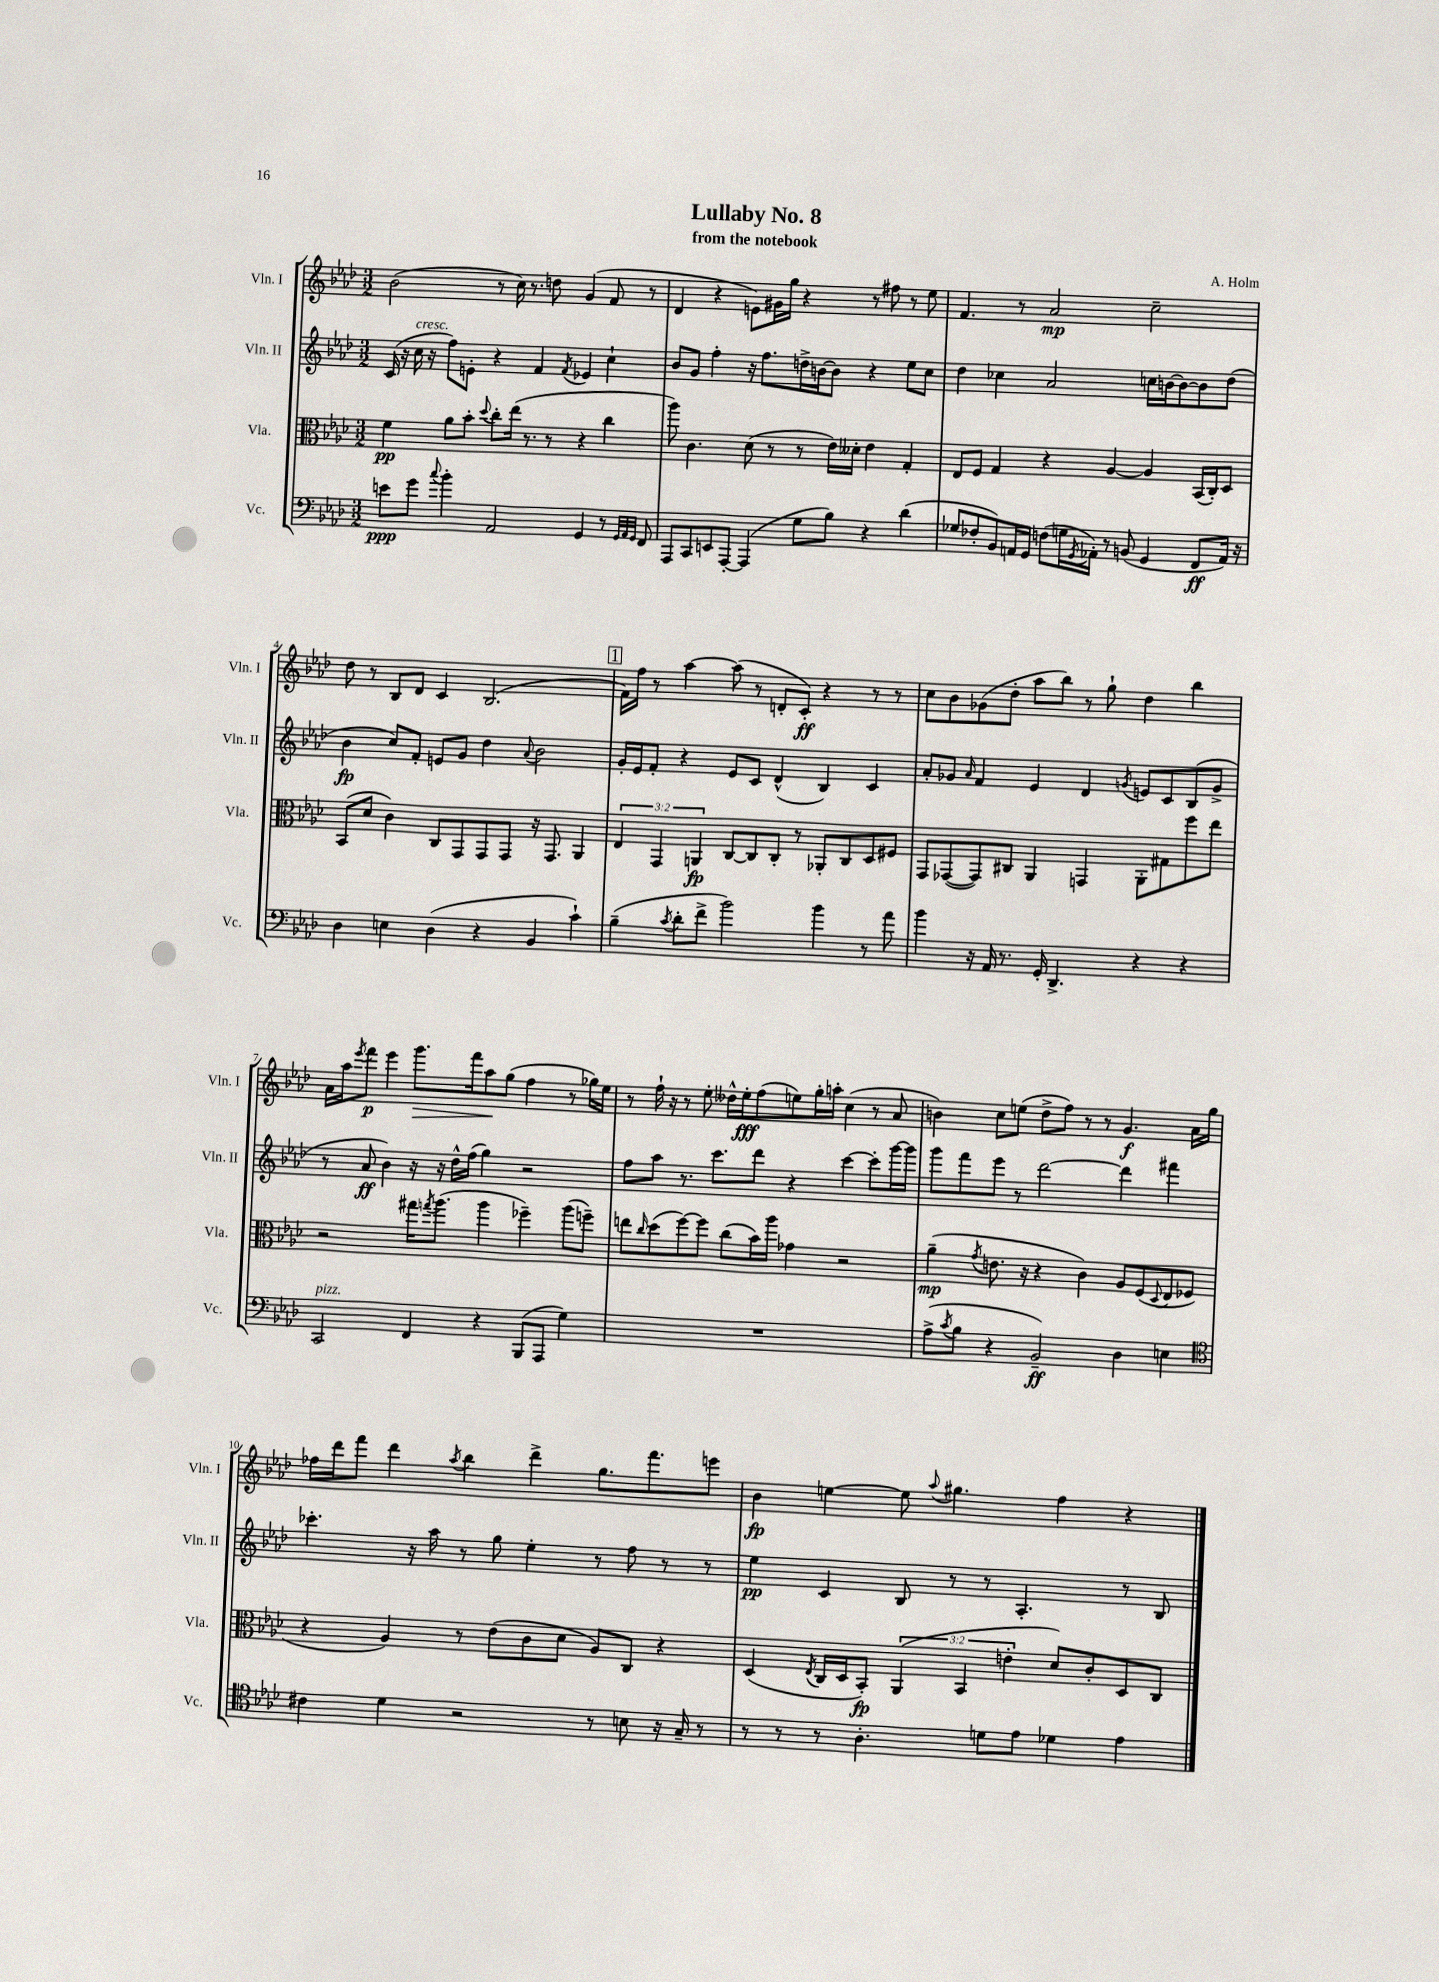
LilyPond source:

\header { title = "Lullaby No. 8" composer = "A. Holm" subtitle = "from the notebook" }
<<
\new StaffGroup <<
\new Staff = "s0" \with { instrumentName = "Vln. I" shortInstrumentName = "Vln. I" } {
    \clef treble \key aes \major \numericTimeSignature \time 3/2
    bes'2( r8 c''16) r8. d''8 g'4( f'8 r8 |
    des'4 r4 e'8) gis'16 g''16 r4 r8 fis''8 r8 ees''8 |
    f'4. r8 aes'2\mp c''2-- |
    des''8 r8 bes8 des'8 c'4 bes2.( |
    \mark \markup { \box "1" } f'16) f''16 r8 aes''4~ aes''8( r8 d'8-. c'8-.\ff) r4 r8 r8 |
    c''8 bes'8 ges'8( des''8-. aes''8 bes''8) r8 g''8-! des''4 bes''4 |
    aes'16 aes''16 \acciaccatura { ees'''8 } f'''8\p ees'''4 g'''8.\> f'''16 aes''8\! g''8( f''4 r8 ges''16) ees''16 |
    r8 f''16-! r16 r8 ees''8-. deses''16-^ ees''16-.\fff f''8( e''8) g''16-. a''16-. c''4( r8 aes'8 |
    b'4) c''8 e''8( des''8-> f''8) r8 r8 g'4.\f aes'16 g''16 |
    fes''16 des'''16 f'''8 des'''4 \acciaccatura { aes''8 } bes''4 des'''4-> g''8. f'''8. e'''8 |
    bes'4\fp e''4~ e''8 \appoggiatura { aes''8 } gis''4. f''4 r4 \bar "|." |
}
\new Staff = "s1" \with { instrumentName = "Vln. II" shortInstrumentName = "Vln. II" } {
    \clef treble \key aes \major \numericTimeSignature \time 3/2
    c'16( r16 c''16^\markup { \italic "cresc." } r16 f''8) e'8-. r4 f'4 \acciaccatura { f'8 } ees'4 c''4-! |
    bes'8 g'8 f''4-. r16 f''8. d''16-> b'16~ b'8 r4 ees''8 c''8 |
    des''4 ces''4 aes'2 c''16 b'16~ b'8~ b'8 des''8( |
    bes'4\fp c''8) f'8-. e'8 g'8 des''4 \appoggiatura { aes'8 } bes'2 |
    \mark \markup { \box "1" } g'16-. ees'16 f'8-. r4 ees'8 c'8 des'4-^( bes4) c'4 |
    aes'8-. ges'8 \grace { aes'16 } f'4 ees'4 des'4 \acciaccatura { g'8 } e'8 c'8 bes8( g'8-> |
    r8 aes'8\ff bes'4) r16 r16 des''16-^ f''16( g''4) r2 |
    f''8 aes''8 r8. c'''8. des'''8 r4 c'''4~ c'''8-. g'''16~ g'''16 |
    g'''8 f'''8 ees'''8 r8 des'''2~ des'''4 fis'''4 |
    ces'''4.-. r16 aes''16 r8 g''8 ees''4-. r8 f''8 r8 r8 |
    ees''4\pp c'4 bes8 r8 r8 aes4.-. r8 bes8 \bar "|." |
}
\new Staff = "s2" \with { instrumentName = "Vla." shortInstrumentName = "Vla." } {
    \clef alto \key aes \major \numericTimeSignature \time 3/2 \override Staff.TupletNumber.text = #tuplet-number::calc-fraction-text
    f'4\pp aes'8 bes'8-. \appoggiatura { des''8 } c''8-. ees''16( r8. r8 r4 c''4 |
    aes''8) c'4. des'8( r8 r8 ees'16) deses'16-. ees'4 g4-. |
    ees8 f8 g4 r4 aes4~ aes4 bes,16( c16-.) des8 |
    bes,8( des'8 c'4) c8 g,8 g,8 g,8 r16 g,8. aes,4 |
    \mark \markup { \box "1" } \tuplet 3/2 { ees4 g,4 a,4\fp } c8~ c8 c8-. r8 aes,8-. c8 des8 fis8 |
    g,8 ges,8~( ges,8) cis8 aes,4 g,4 aes,8-. gis8 f''8 ees''8 |
    r2 gis''16 \acciaccatura { g''8 } aes''8.( aes''4 fes''4--) aes''8( f''8--) |
    e''8 \grace { c''16 } des''8( f''8~) f''8 c''8( bes'16) aes''16 ges'4 r2 |
    aes'4--\mp( \acciaccatura { g'8 } e'8. r16 r4 c'4) aes8 f8( \appoggiatura { des8 } ees8 fes8 |
    r4 aes4) r8 ees'8( c'8 des'8 aes8) c8 r4 |
    des4( \acciaccatura { ees8 } c16 des16 bes,8-.\fp) \tuplet 3/2 { aes,4( bes,4 e'4-. } des'8) c'8-. des8 c8 \bar "|." |
}
\new Staff = "s3" \with { instrumentName = "Vc." shortInstrumentName = "Vc." } {
    \clef bass \key aes \major \numericTimeSignature \time 3/2
    e'8\ppp g'8 \appoggiatura { c''8 } bes'4-. aes,2 g,4 r8 \grace { g,32 aes,32 g,32 } f,8 |
    aes,,8 c,8 e,8 aes,,8~-. aes,,4( g8 bes8) r4 des'4( |
    ges8 fes8-. bes,8) a,16 g,16 f8( g16 \acciaccatura { g,8 } aes,16-.) r8 b,8( g,4 f,8\ff aes,16) r16 |
    des4 e4 des4( r4 bes,4 c'4-!) |
    \mark \markup { \box "1" } bes4--( \acciaccatura { c'8 } des'8-. f'8-> bes'2) bes'4 r8 aes'8 |
    bes'4 r16 aes,16 r8. g,16-. des,4.-> r4 r4 |
    c,2^\markup { \italic "pizz." } f,4 r4 bes,,8( aes,,8 g4) |
    R1. |
    aes8->( \acciaccatura { c'8 } bes8 r4 bes,2--\ff) des4 e4 |
    \clef tenor cis'4 des'4 r2 r8 b8 r16 g16-- r8 |
    r8 r8 r8 aes4.-. d'8 ees'8 des'4 ees'4 \bar "|." |
}
>>
>>
